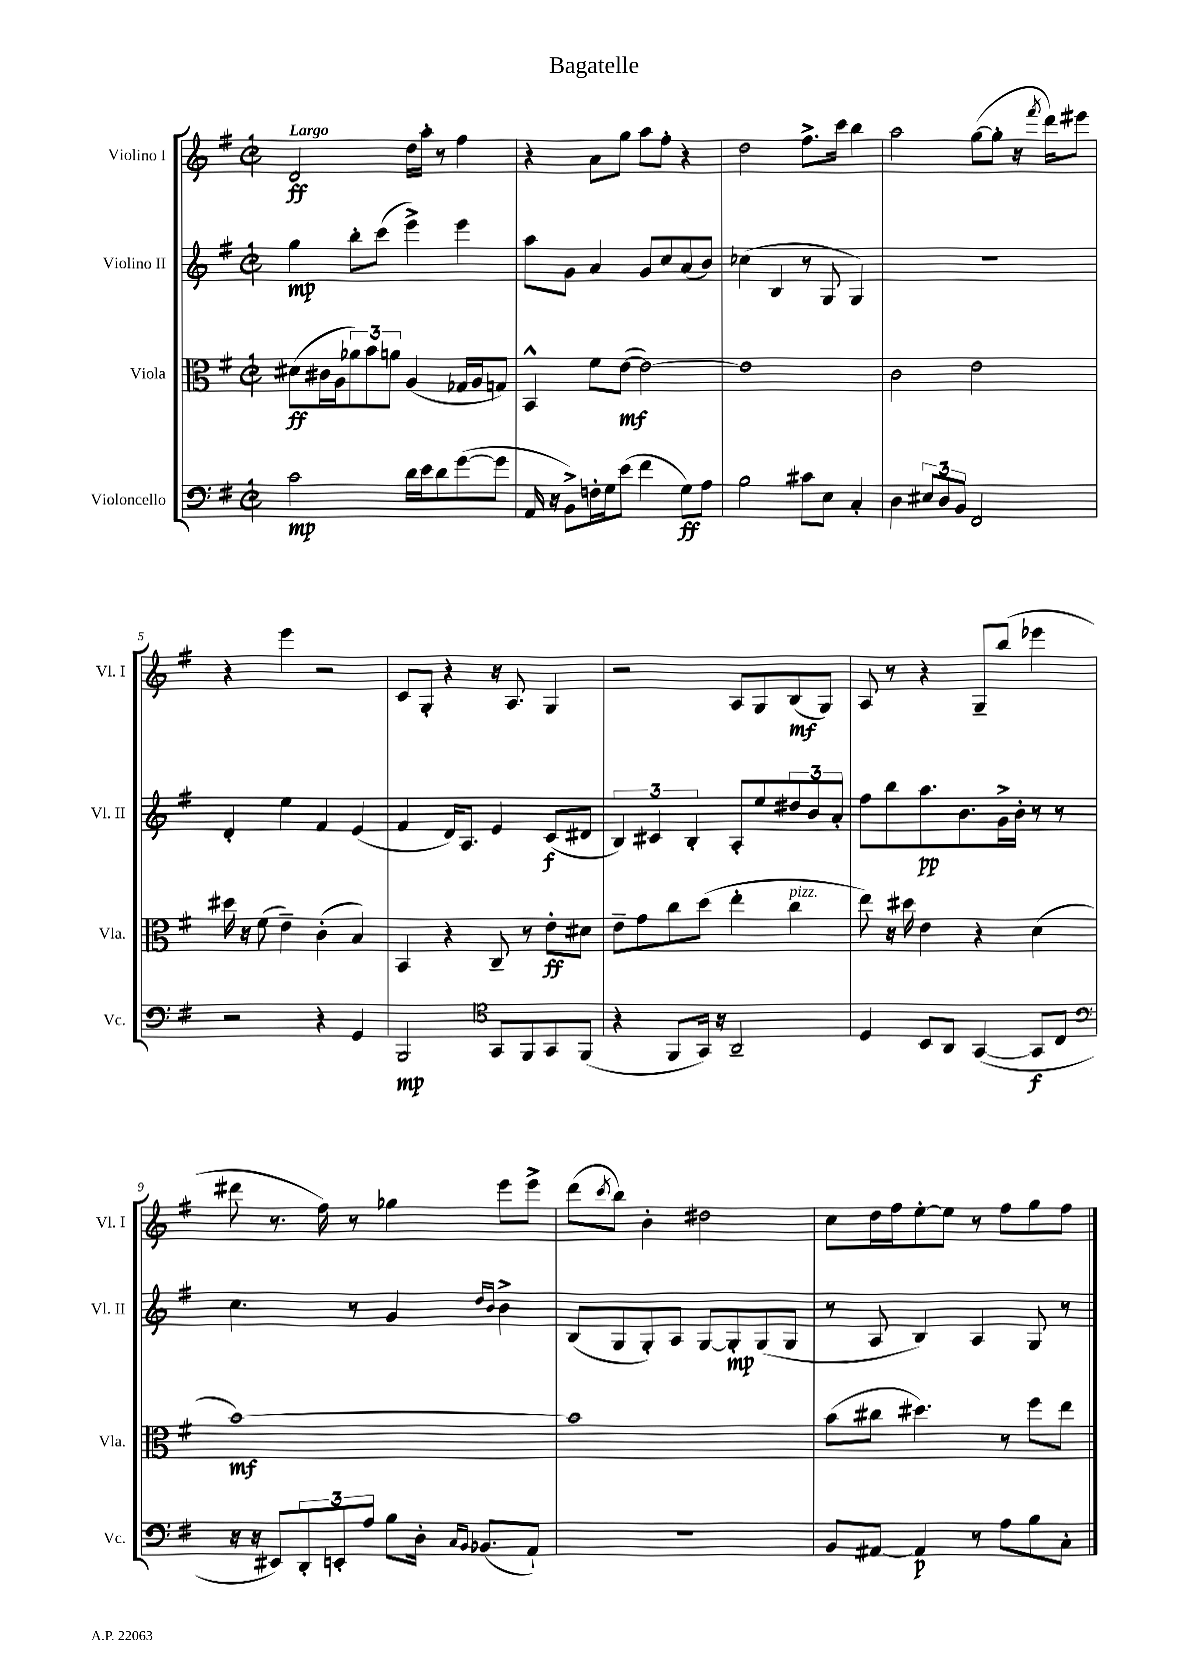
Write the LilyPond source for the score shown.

\header { title = "Bagatelle" }
<<
\new StaffGroup <<
\new Staff = "s0" \with { instrumentName = "Violino I" shortInstrumentName = "Vl. I" } {
    \clef treble \key g \major \defaultTimeSignature \time 2/2 \tempo "Largo"
    d'2\ff d''16 a''16-. r8 fis''4 |
    r4 a'8 g''8 a''8 fis''8-. r4 |
    d''2 fis''8.-> c'''16 b''4 |
    a''2 g''8~( g''8-. r16 \acciaccatura { fis'''8 } d'''16) eis'''8 |
    r4 e'''4 r2 |
    c'8 g8-. r4 r16 a8. g4 |
    r2 a8 g8 b8\mf( g8) |
    a8 r8 r4 g8-- b''8( ees'''4 |
    dis'''8 r8. fis''16) r8 ges''4 e'''8 e'''8-> |
    d'''8( \acciaccatura { c'''8 } b''8) b'4-. dis''2 |
    c''8 d''16 fis''16 e''8~-. e''8 r8 fis''8 g''8 fis''8 \bar "|." |
}
\new Staff = "s1" \with { instrumentName = "Violino II" shortInstrumentName = "Vl. II" } {
    \clef treble \key g \major \defaultTimeSignature \time 2/2
    g''4\mp b''8-. c'''8( e'''4->) e'''4 |
    a''8 g'8 a'4 g'8 c''8 a'8( b'8) |
    ces''4( b4 r8 g8 g4) |
    R1 |
    d'4-. e''4 fis'4 e'4( |
    fis'4 d'16) a8. e'4 c'8\f( dis'8 |
    \tuplet 3/2 { b4) cis'4 b4-. } a8-. e''8 \tuplet 3/2 { dis''8 b'8 a'8-. } |
    fis''8 b''8 a''8.\pp b'8. g'16-> b'16-. r8 r8 |
    c''4. r8 g'4 \grace { d''16 b'16 } b'4-> |
    b8( g8 g8-.) a8 g8~ g8-.\mp g8( g8 |
    r8 a8 b4) a4 g8 r8 \bar "|." |
}
\new Staff = "s2" \with { instrumentName = "Viola" shortInstrumentName = "Vla." } {
    \clef alto \key g \major \defaultTimeSignature \time 2/2
    dis'8\ff( cis'16 a16 \tuplet 3/2 { aes'8) b'8 a'8 } a4( ges16 a16 g8) |
    b,4-^ fis'8 e'8~\mf( e'2~) |
    e'1 |
    c'2 e'2 |
    dis''16 r16 fis'8( e'4--) c'4-.( b4) |
    b,4 r4 c8-- r8 e'8-.\ff dis'8 |
    e'8-- g'8 c''8 d''8( e''4-. c''4^\markup { \italic "pizz." } |
    e''8) r16 dis''16 e'4 r4 d'4( |
    b'1~\mf) |
    b'1 |
    b'8( cis''8 dis''4.) r8 fis''8 e''8 \bar "|." |
}
\new Staff = "s3" \with { instrumentName = "Violoncello" shortInstrumentName = "Vc." } {
    \clef bass \key g \major \defaultTimeSignature \time 2/2
    c'2\mp d'16 e'16 d'8 g'8~( g'8 |
    a,16 r16 b,8->) f16-. g16 e'8( fis'4 g8\ff) a8 |
    b2 cis'8 e8 c4-. |
    d4 \tuplet 3/2 { eis8 d8 b,8 } fis,2 |
    r2 r4 g,4 |
    b,,2\mp \clef tenor g,8 fis,8 g,8 fis,8( |
    r4 fis,8 g,16) r16 a,2-- |
    d4 b,8 a,8 g,4~( g,8\f c8 |
    \clef bass r16 r16 eis,8) \tuplet 3/2 { d,8-. e,8-. a8 } b8 d16-. \grace { c16 b,16 } bes,8.( a,8-!) |
    R1 |
    b,8 ais,8~ ais,4\p r8 a8 b8 c8-. \bar "|." |
}
>>
>>
